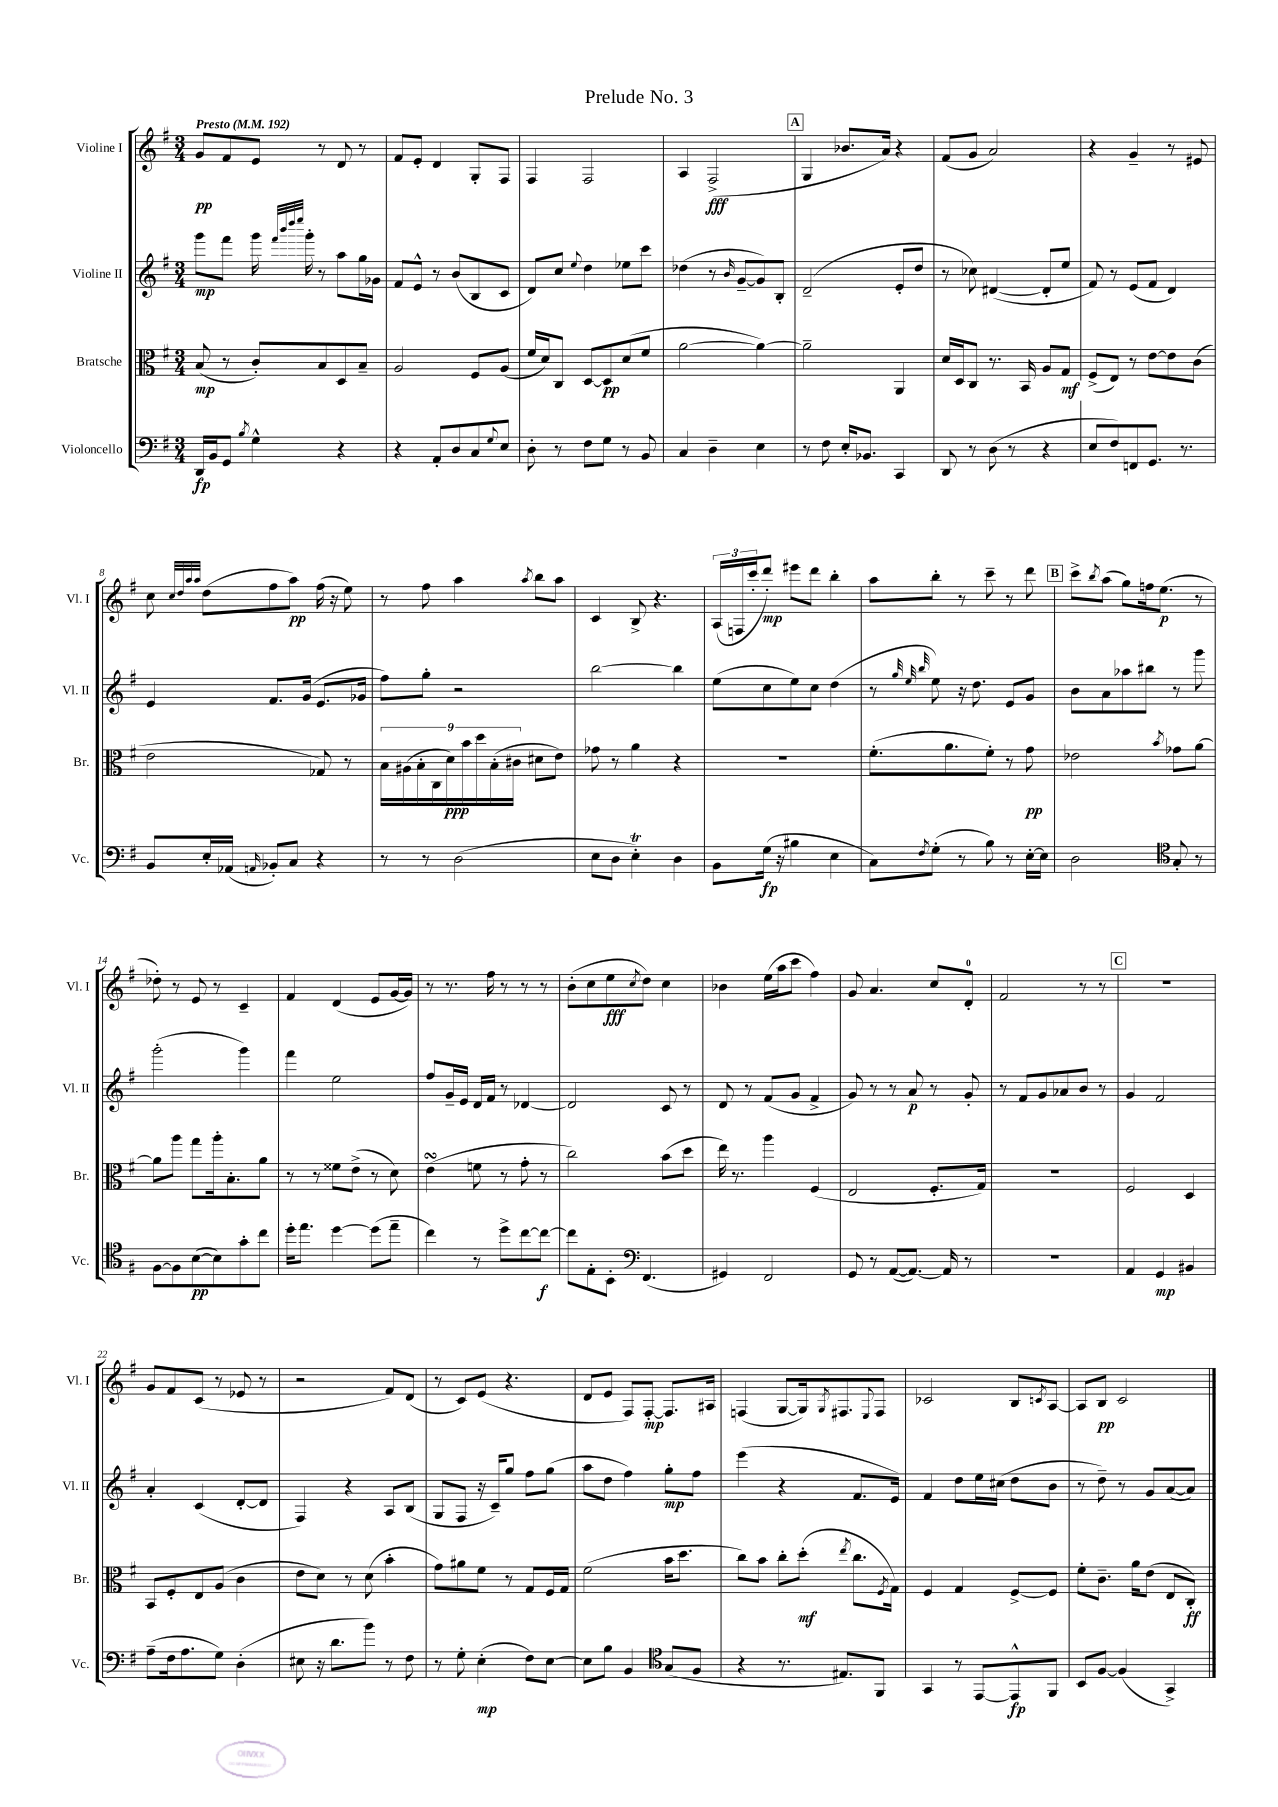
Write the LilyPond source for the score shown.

\header { title = "Prelude No. 3" }
<<
\new StaffGroup <<
\new Staff = "s0" \with { instrumentName = "Violine I" shortInstrumentName = "Vl. I" } {
    \clef treble \key g \major \numericTimeSignature \time 3/4 \tempo "Presto" 4 = 192
    g'8\pp fis'8 e'8 r8 d'8 r8 |
    fis'8 e'8-. d'4 g8-. fis8 |
    fis4 fis2 |
    a4 fis2->\fff( |
    \mark \markup { \box "A" } g4 bes'8. a'16) r4 |
    fis'8( g'8 a'2) |
    r4 g'4-- r8 eis'8 |
    c''8 \grace { c''32 d''32 a''32 a''32 } d''8( fis''8 a''8\pp) fis''16( r16 e''8) |
    r8 fis''8 a''4 \acciaccatura { a''8 } b''8 a''8 |
    c'4 b8-> r4. |
    \tuplet 3/2 { a16( f16 c'''16-. } d'''8-.\mp) eis'''8 d'''8 b''4-. |
    a''8 b''8-. r8 c'''8-- r8 d'''8 |
    \mark \markup { \box "B" } c'''8-> \acciaccatura { b''8 } a''8( g''8) f''16 e''8.\p( r8 |
    des''8-.) r8 e'8 r8 c'4-- |
    fis'4 d'4( e'8 g'16~ g'16) |
    r8 r8. fis''16 r8 r8 r8 |
    b'8-.( c''8 e''8\fff \acciaccatura { c''8 } d''8) c''4 |
    bes'4 e''16( a''16 c'''8 fis''4) |
    g'8 a'4. c''8 d'8-0-. |
    fis'2 r8 r8 |
    \mark \markup { \box "C" } R2. |
    g'8 fis'8 c'8( r8 ees'8 r8 |
    r2 fis'8) d'8( |
    r8 c'8) e'8( r4. |
    d'8 e'8 fis8) fis8~-.\mp fis8. ais16 |
    f4( g8~ g16) \acciaccatura { g8 } fis8. \appoggiatura { e8 } fis8 |
    ces'2 b8 \acciaccatura { c'8 } a8~ |
    a8 b8\pp c'2 \bar "|." |
}
\new Staff = "s1" \with { instrumentName = "Violine II" shortInstrumentName = "Vl. II" } {
    \clef treble \key g \major \numericTimeSignature \time 3/4
    g'''8\mp fis'''8 g'''16 \grace { fis'''32 b'''32 d''''32 e''''32 } g'''16-. r8 a''8 g''16 ges'16 |
    fis'8 e'8-^ r8 b'8( b8 c'8 |
    d'8) c''8 \appoggiatura { e''8 } d''4 ees''8 c'''8 |
    des''4( r8 \grace { b'16 } g'8~-- g'8) b8-. |
    \mark \markup { \box "A" } d'2--( e'8-. d''8 |
    r8 ces''8) dis'4~( dis'8-. e''8 |
    fis'8) r8 e'8( fis'8 d'4) |
    e'4 fis'8. g'16( e'8. ges'16 |
    fis''8) g''8-. r2 |
    b''2~ b''4 |
    e''8( c''8 e''8) c''8 d''4( |
    r8 \grace { g''32 e''32 b''32 } e''8) r16 d''8. e'8 g'8 |
    \mark \markup { \box "B" } b'8 a'8 aes''8 bis''8 r8 g'''8 |
    g'''2-.( g'''4) |
    fis'''4 e''2 |
    fis''8 g'16-- e'16 d'16 fis'16 r8 des'4~ |
    des'2 c'8 r8 |
    d'8 r8 fis'8( g'8 fis'4-> |
    g'8) r8 r8 a'8\p r8 g'8-. |
    r8 fis'8 g'8 aes'8 b'8 r8 |
    \mark \markup { \box "C" } g'4 fis'2 |
    a'4-. c'4( d'8~-. d'8 |
    fis4) r4 a8 b8( |
    g8 fis8 r16 c'16--) g''8 fis''8 g''8( |
    a''8 d''8 fis''4) g''8-.\mp fis''8 |
    e'''4( r4 fis'8. e'16) |
    fis'4 d''8 e''16 cis''16( d''8 b'8 |
    r8 d''8--) r8 g'8 a'8~( a'8) \bar "|." |
}
\new Staff = "s2" \with { instrumentName = "Bratsche" shortInstrumentName = "Br." } {
    \clef alto \key g \major \numericTimeSignature \time 3/4
    b8\mp( r8 c'8-.) b8 d8 b8-- |
    a2 fis8 a8( |
    fis'16 d'16) c8 d8~ d8\pp d'8( fis'8 |
    a'2~ a'4~) |
    \mark \markup { \box "A" } a'2-- a,4 |
    d'16 d16 c8 r8. b,16 a8 g8\mf |
    fis8->( e8) r8 e'8~ e'8 c'8( |
    e'2 ges8) r8 |
    \tuplet 9/8 { b16 ais16( b16-. c16 d'16\ppp) b'16 d''16 b16-.( cis'16 } dis'8 e'8) |
    ges'8 r8 a'4 r4 |
    R2. |
    fis'8.-.( a'8. fis'8-.) r8 g'8\pp |
    \mark \markup { \box "B" } ees'2 \acciaccatura { b'8 } ges'8 a'8~ |
    a'8 a''8 g''8 a''16-. b8.-. a'8 |
    r8 r8 fisis'8 e'8->( r8 d'8) |
    e'4\turn( f'8 r8 g'8-. r8 |
    c''2) b'8( d''8 |
    e''16) r8. a''4 fis4( |
    e2 fis8.-. g16) |
    R2. |
    \mark \markup { \box "C" } fis2 d4 |
    b,8 fis8-. e8 a8( c'4 |
    e'8 d'8) r8 d'8( b'4-. |
    g'8) ais'8 fis'8 r8 g8 fis16 g16 |
    fis'2( b'16 d''8. |
    c''8) b'8 c''8-. d''8-.\mf( \acciaccatura { e''8 } c''8. \acciaccatura { fis8 } g16) |
    fis4 g4 fis8~-> fis8 |
    fis'8-. c'8.-- a'16 e'8( e8 c8-.\ff) \bar "|." |
}
\new Staff = "s3" \with { instrumentName = "Violoncello" shortInstrumentName = "Vc." } {
    \clef bass \key g \major \numericTimeSignature \time 3/4
    d,16\fp b,16 g,8 \acciaccatura { b8 } g4-^ r4 |
    r4 a,8-. d8 c8 \appoggiatura { g8 } e8 |
    d8-. r8 fis8 g8 r8 b,8 |
    c4 d4-- e4 |
    \mark \markup { \box "A" } r8 fis8 e16-. bes,8. c,4 |
    d,8 r8 d8( r8 r4 |
    e8 fis8) f,8 g,8. r8. |
    b,8 e16-. aes,16( \grace { a,16 } bes,8-.) c8 r4 |
    r8 r8 d2( |
    e8 d8 e4-.\trill) d4 |
    b,8 g16\fp( r16 bis4 e4 |
    c8) \acciaccatura { fis8 } g8-.( r8 b8) r8 e16~-. e16 |
    \mark \markup { \box "B" } d2 \clef tenor g8-. r8 |
    fis8~ fis8 b8~\pp( b8) g'8-. c''8 |
    d''16-. e''8. d''4~ d''8( e''8-- |
    c''4) r8 d''8-> c''8~ c''8~\f |
    c''8 e8-. b,8-. \clef bass fis,4.( |
    gis,4) fis,2 |
    g,8 r8 a,8~( a,8.~) a,16 r8 |
    R2. |
    \mark \markup { \box "C" } a,4 g,4\mp bis,4 |
    a8--( fis16 a8. g8) d4-.( |
    eis8 r16 d'8. b'8) r8 fis8 |
    r8 g8-. e4-.\mp( fis8) e8~ |
    e8 b8 b,4 \clef tenor g8( fis8 |
    r4 r8. eis8.) fis,8 |
    g,4 r8 e,8~ e,8-^\fp fis,8 |
    b,8 fis8~ fis4( g,4->) \bar "|." |
}
>>
>>
